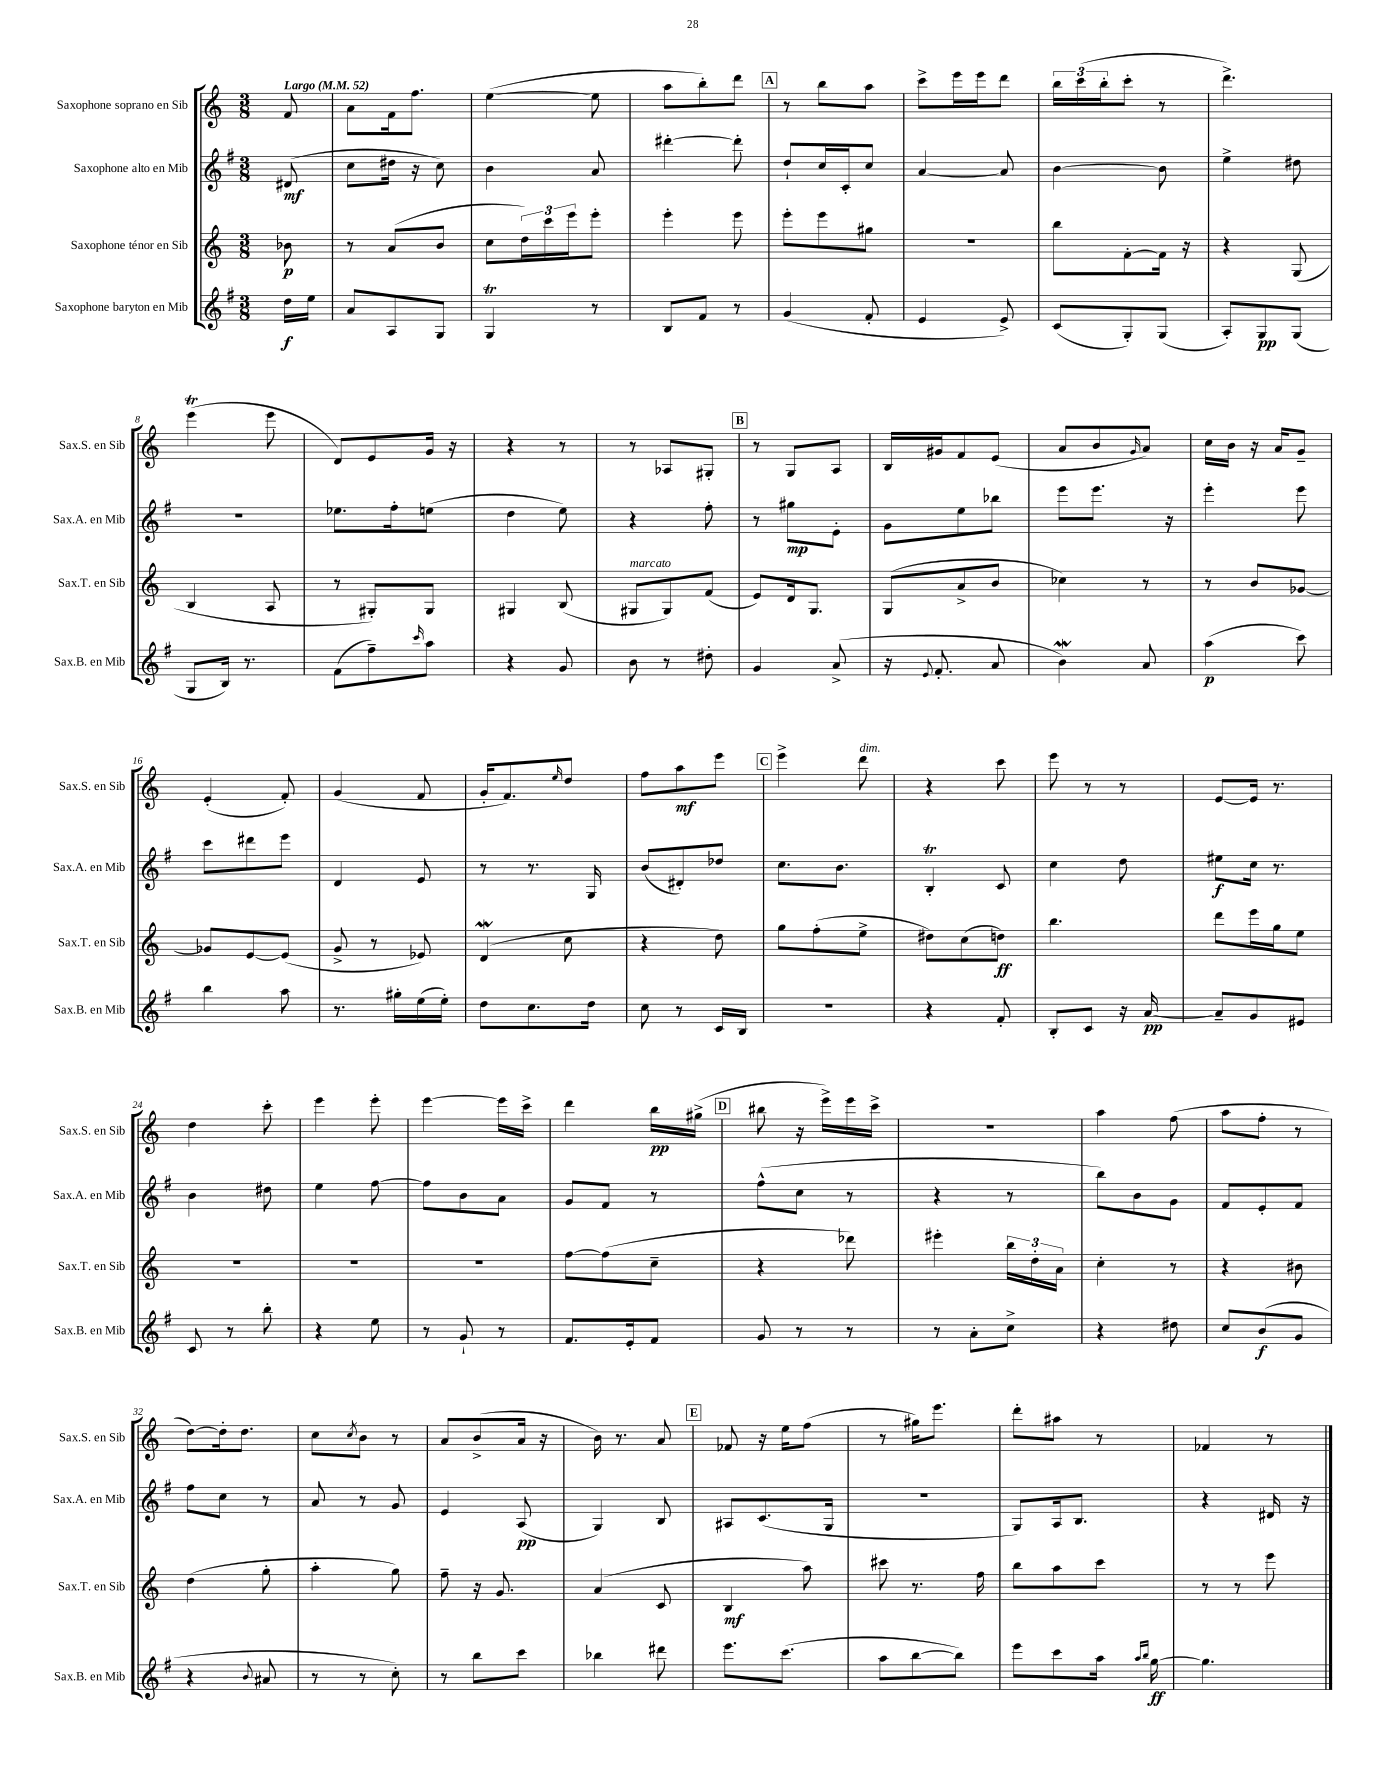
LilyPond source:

<<
\new StaffGroup <<
\new Staff = "s0" \with { instrumentName = "Saxophone soprano en Sib" shortInstrumentName = "Sax.S. en Sib" } {
    \clef treble \key c \major \numericTimeSignature \time 3/8 \partial 8 \tempo "Largo" 4 = 52
    f'8 |
    a'8 f'16 f''8. |
    e''4~( e''8 |
    a''8 b''8-.) d'''8 |
    \mark \markup { \box "A" } r8 b''8 a''8 |
    c'''8-> e'''16 e'''16 d'''8 |
    \tuplet 3/2 { b''16 c'''16( b''16-. } c'''8-. r8 |
    d'''4.->) |
    e'''4\trill( e'''8 |
    d'8) e'8 g'16 r16 |
    r4 r8 |
    r8 aes8 gis8-. |
    \mark \markup { \box "B" } r8 g8 a8 |
    b16 gis'16 f'8 e'8( |
    a'8 b'8 \grace { g'16 } a'8) |
    c''16 b'16 r16 a'16 g'8-- |
    e'4-.( f'8-.) |
    g'4( f'8 |
    g'16-. f'8.) \grace { e''16 } d''8 |
    f''8 a''8\mf e'''8 |
    \mark \markup { \box "C" } e'''4-> d'''8^\markup { \italic "dim." } |
    r4 c'''8 |
    e'''8 r8 r8 |
    e'8~ e'16 r8. |
    d''4 c'''8-. |
    e'''4 e'''8-. |
    e'''4~ e'''16 c'''16-> |
    d'''4 b''16\pp gis''16->( |
    \mark \markup { \box "D" } bis''8 r16 e'''16->) e'''16 c'''16-> |
    r4. |
    a''4 f''8( |
    a''8 f''8-. r8 |
    d''8~) d''16-. d''8. |
    c''8 \acciaccatura { c''8 } b'8 r8 |
    a'8 b'8->( a'16 r16 |
    b'16) r8. a'8 |
    \mark \markup { \box "E" } fes'8 r16 e''16 f''8( |
    r8 gis''16) e'''8. |
    d'''8-. ais''8 r8 |
    fes'4 r8 \bar "|." |
}
\new Staff = "s1" \with { instrumentName = "Saxophone alto en Mib" shortInstrumentName = "Sax.A. en Mib" } {
    \clef treble \key g \major \numericTimeSignature \time 3/8 \partial 8
    dis'8\mf( |
    c''8 dis''16 r16 c''8) |
    b'4 a'8 |
    dis'''4~-. dis'''8-. |
    \mark \markup { \box "A" } d''8-! c''16 c'16-. c''8 |
    a'4~ a'8 |
    b'4~ b'8 |
    e''4-> dis''8 |
    R4. |
    ees''8. fis''16-. e''8( |
    d''4 e''8) |
    r4 fis''8-. |
    \mark \markup { \box "B" } r8 gis''8\mp e'8-. |
    g'8 e''8 bes''8 |
    e'''8 e'''8. r16 |
    e'''4-. e'''8 |
    c'''8 dis'''8 e'''8 |
    d'4 e'8 |
    r8 r8. g16 |
    b'8( dis'8-.) des''8 |
    \mark \markup { \box "C" } c''8. b'8. |
    b4-.\trill c'8 |
    c''4 d''8 |
    eis''8\f c''16 r8. |
    b'4 dis''8 |
    e''4 fis''8~ |
    fis''8 b'8 a'8 |
    g'8 fis'8 r8 |
    \mark \markup { \box "D" } fis''8-^( c''8 r8 |
    r4 r8 |
    b''8) b'8 g'8 |
    fis'8 e'8-. fis'8 |
    fis''8 c''8 r8 |
    a'8 r8 g'8 |
    e'4 a8\pp( |
    g4) b8 |
    \mark \markup { \box "E" } ais8 c'8.( g16 |
    R4. |
    g8) a16 b8. |
    r4 dis'16 r16 \bar "|." |
}
\new Staff = "s2" \with { instrumentName = "Saxophone ténor en Sib" shortInstrumentName = "Sax.T. en Sib" } {
    \clef treble \key c \major \numericTimeSignature \time 3/8 \partial 8
    bes'8\p |
    r8 a'8( b'8 |
    c''8 \tuplet 3/2 { d''16) c'''16 e'''16 } e'''8-. |
    e'''4-. e'''8 |
    \mark \markup { \box "A" } e'''8-. e'''8 gis''8 |
    R4. |
    b''8 f'8~-. f'16 r16 |
    r4 g8( |
    b4 a8 |
    r8 gis8-.) gis8 |
    gis4 b8( |
    gis8^\markup { \italic "marcato" } gis8) f'8( |
    \mark \markup { \box "B" } e'8) d'16 g8. |
    g8( a'8-> b'8 |
    ces''4) r8 |
    r8 b'8 ges'8~ |
    ges'8 e'8~ e'8( |
    g'8-> r8 ees'8) |
    d'4\mordent( c''8 |
    r4 d''8) |
    \mark \markup { \box "C" } g''8 f''8-.( e''8-> |
    dis''8) c''8( d''8\ff) |
    b''4. |
    d'''8 e'''16 g''16 e''8 |
    R4. |
    R4. |
    R4. |
    f''8~ f''8( c''8-- |
    \mark \markup { \box "D" } r4 des'''8) |
    eis'''4-. \tuplet 3/2 { b''16 d''16-. a'16 } |
    c''4-. r8 |
    r4 bis'8 |
    d''4( g''8-. |
    a''4-. g''8) |
    f''8-- r16 g'8. |
    a'4( c'8 |
    \mark \markup { \box "E" } b4\mf a''8) |
    cis'''8 r8. f''16 |
    b''8 a''8 c'''8 |
    r8 r8 e'''8 \bar "|." |
}
\new Staff = "s3" \with { instrumentName = "Saxophone baryton en Mib" shortInstrumentName = "Sax.B. en Mib" } {
    \clef treble \key g \major \numericTimeSignature \time 3/8 \partial 8
    d''16\f e''16 |
    a'8 a8 g8 |
    g4\trill r8 |
    b8 fis'8 r8 |
    \mark \markup { \box "A" } g'4( fis'8-. |
    e'4 e'8->) |
    c'8( g8-.) g8( |
    a8-.) g8\pp g8( |
    g8 b16) r8. |
    fis'8( fis''8--) \grace { c'''16 } a''8 |
    r4 g'8 |
    b'8 r8 dis''8-. |
    \mark \markup { \box "B" } g'4 a'8->( |
    r16 \appoggiatura { e'8 } fis'8.-. a'8 |
    b'4\mordent) a'8 |
    a''4\p( c'''8) |
    b''4 a''8 |
    r8. gis''16-. e''16( e''16-.) |
    d''8 c''8. d''16 |
    c''8 r8 c'16 b16 |
    \mark \markup { \box "C" } R4. |
    r4 fis'8-. |
    b8-. c'8 r16 a'16~\pp |
    a'8-- g'8 eis'8 |
    c'8 r8 b''8-. |
    r4 e''8 |
    r8 g'8-! r8 |
    fis'8. e'16-. fis'8 |
    \mark \markup { \box "D" } g'8 r8 r8 |
    r8 a'8-. c''8-> |
    r4 dis''8 |
    c''8 b'8\f( g'8 |
    r4 \appoggiatura { b'8 } ais'8 |
    r8 r8 c''8-.) |
    r8 b''8 c'''8 |
    bes''4 dis'''8 |
    \mark \markup { \box "E" } e'''8. c'''8.( |
    a''8 b''8~ b''8) |
    e'''8 c'''8 a''16 \grace { a''16 b''16 } g''16~\ff |
    g''4. \bar "|." |
}
>>
>>
